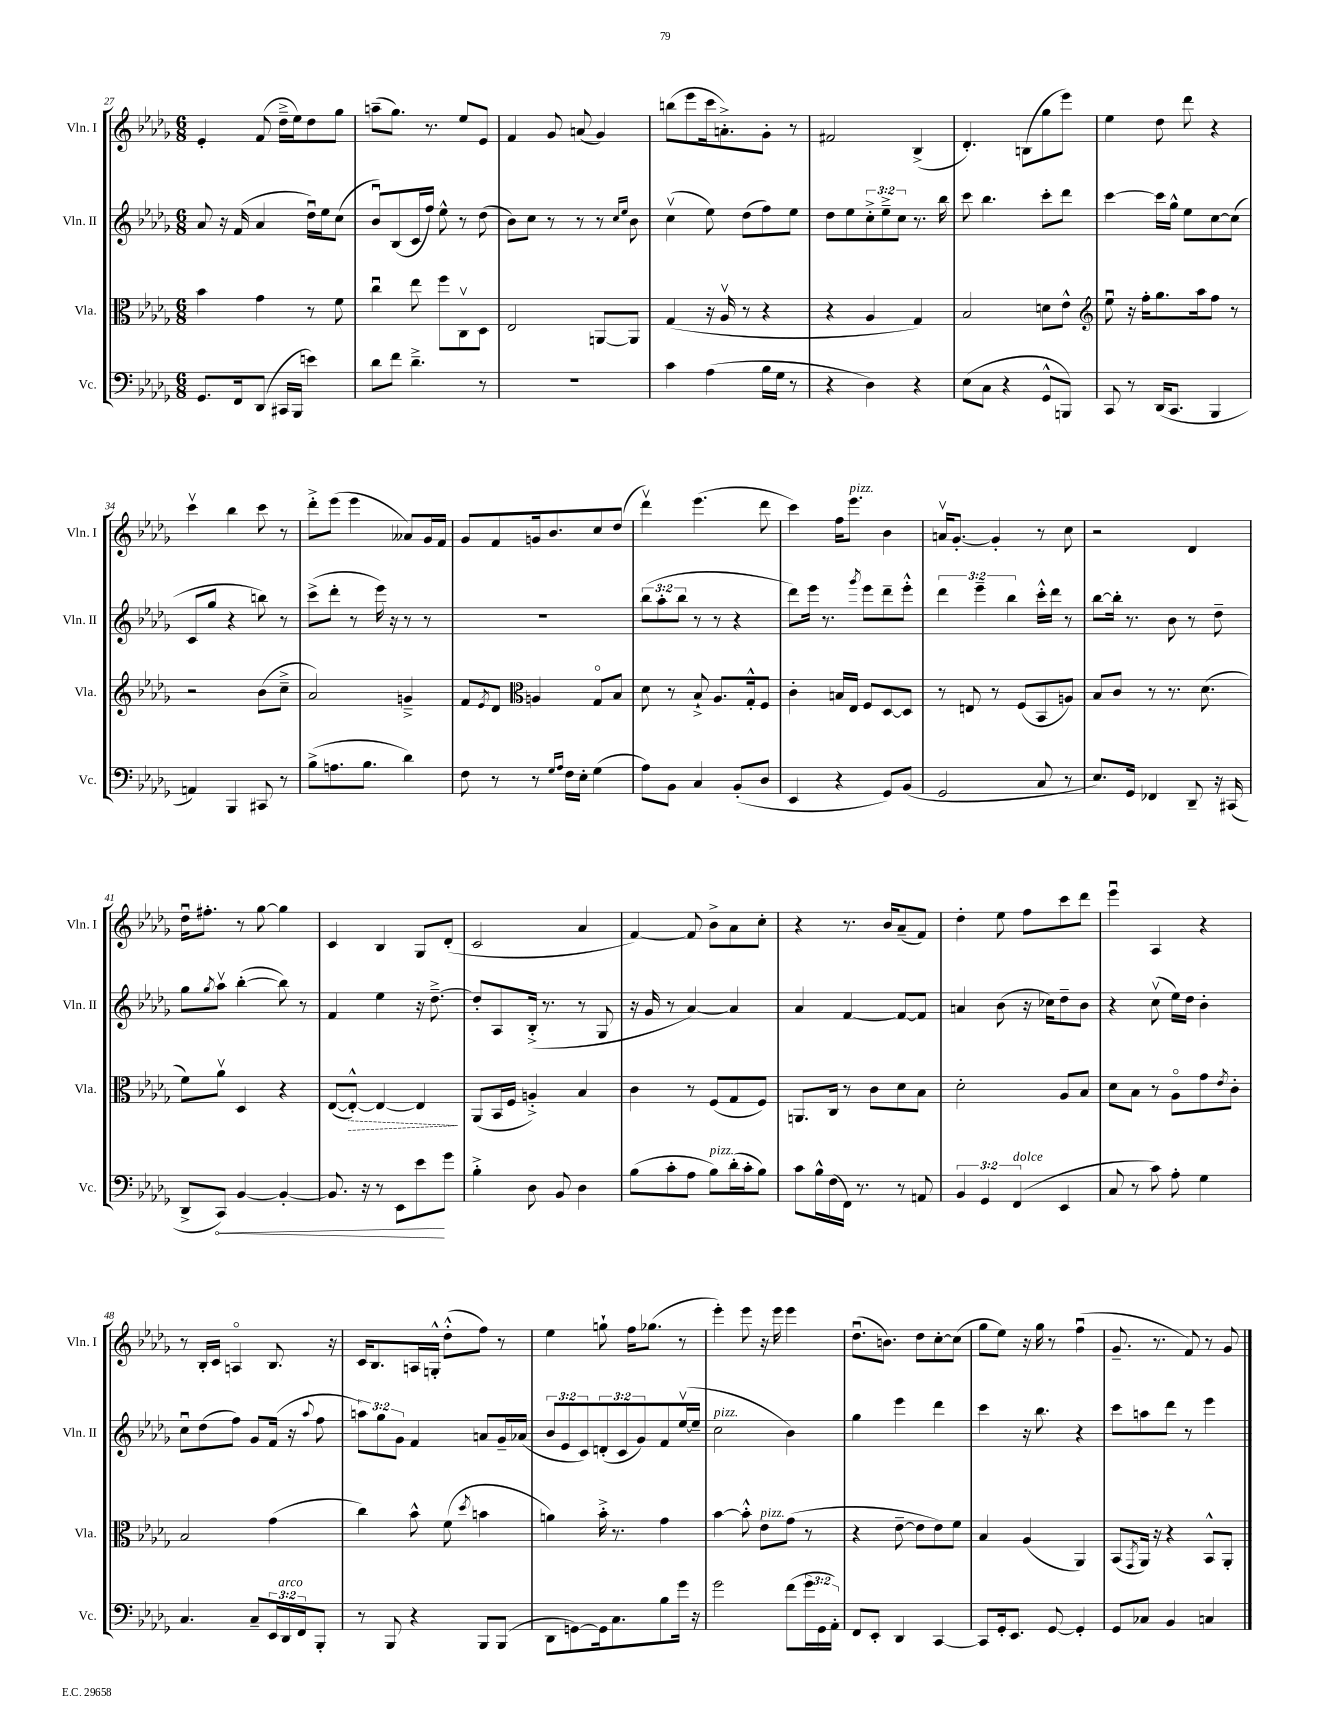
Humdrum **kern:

**kern	**dynam	**kern	**dynam	**kern	**kern
*part4	*part4	*part3	*part3	*part2	*part1
*staff4	*staff4	*staff3	*staff3	*staff2	*staff1
*I"Vc.	*	*I"Vla.	*	*I"Vln. II	*I"Vln. I
*I'Vc.	*	*I'Vla.	*	*I'Vln. II	*I'Vln. I
*clefF4	*	*clefC3	*	*clefG2	*clefG2
*k[b-e-a-d-g-]	*	*k[b-e-a-d-g-]	*	*k[b-e-a-d-g-]	*k[b-e-a-d-g-]
*M6/8	*	*M6/8	*	*M6/8	*M6/8
=27	=27	=27	=27	=27	=27
8.GG-/L	.	4b-\	.	8a-/	4e-'/
.	.	.	.	16r	.
16FF/k	.	.	.	(16f/	.
(8DD-/J	.	4g-\	.	4a-/	(8f/
16CC#X/LL	.	.	.	.	16dd-~^\LL
16BBB-/JJ	.	.	.	.	16ee-\J)
4en\)	.	8r	.	16dd-u\LL)	8dd-\
.	.	.	.	16ee-\J	.
.	.	8f\	.	(8cc\J	8gg-\J
=28	=28	=28	=28	=28	=28
8d-\L	.	4ccu\	.	8b-u/L)	(8aan~\L
8f\J	.	.	.	(8B-/	8.gg-\J)
4.d-~^\	.	8ee-\	.	16c/L	.
.	.	.	.	16ff/JJ)	8.r
.	.	8ff\L	.	8ee-^^\	.
.	.	8Cv\	.	8r	8ee-/L
8r	.	8D-\J	.	(8dd-\	8e-/J
=29	=29	=29	=29	=29	=29
2.r	.	2E-/	.	8b-\L)	4f/
.	.	.	.	8cc\J	.
.	.	.	.	8r	8g-/
.	.	.	.	8r	(8an/
.	.	[8AAn/L	.	8r	4g-/)
.	.	.	.	16qqcc/LL	.
.	.	.	.	16qqee-/JJ	.
.	.	8AA/J]	.	8b-\	.
=30	=30	=30	=30	=30	=30
4c\	.	(4G-/	.	(4ccv\	(8bbn\L
.	.	.	.	.	8eee-\
(4A-\	.	16r	.	8ee-\)	16ccc\k
.	.	16A-v/	.	.	8.an'^\)
.	.	8r	.	(8dd-\L	.
16B-\LL	.	4r	.	8ff\)	8g-'\J
16G-\JJ	.	.	.	.	.
8r	.	.	.	8ee-\J	8r
=31	=31	=31	=31	=31	=31
4r	.	4r	.	8dd-\L	2f#X/
.	.	.	.	8ee-\	.
4D-\)	.	4A-/	.	12cc'^\	.
.	.	.	.	12ee-~^\	.
.	.	.	.	12cc\J	.
4r	.	4G-/)	.	8.r	(4B-^/
.	.	.	.	16bb-\	.
=32	=32	=32	=32	=32	=32
(8E-\L	.	2B-/	.	8ccc\	4.d-'/)
8C\J	.	.	.	4.bb-\	.
4r	.	.	.	.	.
.	.	.	.	.	(8Bn\L
8GG-^^/L	.	8dn\L	.	8ccc'\L	8gg-\
8BBBn/J)	.	8e-^^\J	.	8ddd-\J	8eee-\J)
=33	=33	=33	=33	=33	=33
*	*	*clefG2	*	*	*
8CC/	.	8ee-u\	.	[4ccc\	4ee-\
8r	.	16r	.	.	.
.	.	16ff'\KL	.	.	.
(16DD-/KL	.	8.gg-\	.	16ccc\LL]	8dd-\
8.CC/J	.	.	.	16gg-^^\JJ	.
.	.	.	.	8ee-\L	8ddd-\
.	.	16aa-\k	.	.	.
4BBB-/	.	8ff\J	.	[8cc\	4r
.	.	8r	.	(8cc\J]	.
!!LO:LB:g=z
=34	=34	=34	=34	=34	=34
4AAn/)	.	2r	.	8c/L	4cccv\
.	.	.	.	8gg-/J	.
4BBB-/	.	.	.	4r	4bb-\
8CC#X/	.	(8b-\L	.	8bbn\)	8ccc\
8r	.	8cc~^\J	.	8r	8r
=35	=35	=35	=35	=35	=35
(8B-^\L	.	2a-/)	.	(8ccc^\L	8ddd-'^\L
8.An\	.	.	.	8ddd-'\J	(8eee-\J
.	.	.	.	8r	4eee-\
8.B-\J	.	.	.	.	.
.	.	.	.	16eee-\)	.
.	.	.	.	16r	.
4d-\)	.	4gn~^/	.	8r	8a--X/L)
.	.	.	.	8r	16g-/L
.	.	.	.	.	16f/JJ
=36	=36	=36	=36	=36	=36
8F\	.	8f/L	.	2.r	8g-/L
.	.	8qe-/	.	.	.
8r	.	8d-/J	.	.	8f/
*	*	*clefC3	*	*	*
8r	.	4An/	.	.	16gn/k
.	.	.	.	.	8.b-/
16qqG-/LL	.	.	.	.	.
16qqA-/JJ	.	.	.	.	.
16F\LL	.	.	.	.	.
16E-'\JJ	.	.	.	.	.
(4G-\	.	8G-/L	.	.	8cc/
.	.	8B-/J	.	.	(8dd-/J
=37	=37	=37	=37	=37	=37
8A-\L)	.	8d-\	.	(12bb-\L	4ddd-v\)
.	.	.	.	12aa-'\	.
8BB-\J	.	8r	.	.	.
.	.	.	.	12bb-\J	.
4C/	.	8B-`^/	.	8r	(4.eee-\
.	.	8.A-/L	.	8r	.
(8BB-'/L	.	.	.	4r	.
.	.	16G-'^^/k	.	.	.
8D-/J	.	8F/J	.	.	8ddd-\
=38	=38	=38	=38	=38	=38
4EE-/	.	4c'\	.	8ddd-\L)	4ccc\)
.	.	.	.	16eee-\Jk	.
.	.	.	.	8.r	.
4r	.	16Bn/LL	.	.	16ff\KL
!	!	!	!	!	!LO:TX:a:i:t=pizz.
.	.	16E-/JJ	.	.	8.eee-\J
.	.	.	.	8qggg-/	.
.	.	8F/L	.	8eee-\L	.
8GG-/L)	.	[8D-/	.	8ddd-~\	4b-\
(8BB-/J	.	8D-/J]	.	8eee-'^^\J	.
=39	=39	=39	=39	=39	=39
2GG-/	.	8r	.	6ddd-\	16anv/KL
.	.	.	.	.	[8.g-'/J
.	.	8En/	.	.	.
.	.	.	.	6eee-~\	.
.	.	8r	.	.	4g-'/]
.	.	.	.	6bb-\	.
.	.	(8F/L	.	.	.
8C/	.	8BB-/	.	16ccc'^^\LL	8r
.	.	.	.	16ddd-\JJ	.
8r	.	8An/J)	.	8r	8cc\
=40	=40	=40	=40	=40	=40
8.E-/L)	.	8B-/L	.	[8bb-\L	2r
.	.	8c/J	.	16bb-'\Jk]	.
16GG-/Jk	.	.	.	8.r	.
4FF-X/	.	8r	.	.	.
.	.	8.r	.	8b-\	.
8DD-~/	.	.	.	8r	4d-/
.	.	(8.d-\	.	.	.
16r	.	.	.	8dd-~\	.
(16CC#X/	.	.	.	.	.
!!LO:LB:g=z
=41	=41	=41	=41	=41	=41
8DD-^/L	.	8f\L)	.	8gg-\L	16dd-u\KL
.	.	.	.	.	8.ff#X'\J
.	.	.	.	8qgg-/	.
!	!LO:HP:b	!	!	!	!
8CC/J)	<	8a-v\J	.	8aa-v\J	.
[4BB-/	.	4D-/	.	([4bb-'\	8r
.	.	.	.	.	[8gg-\
4BB-'/_	.	4r	.	8bb-\])	4gg-\]
.	.	.	.	8r	.
=42	=42	=42	=42	=42	=42
8.BB-/]	.	([8E-/L	.	4f/	4c/
!	!	!	!LO:HP:b	!	!
.	.	8E-'^^/J_)	>	.	.
16r	.	.	.	.	.
8r	.	4E-/_	.	4ee-\	4B-/
8EE-\L	.	.	.	.	.
8e-\	.	4E-/]	.	16r	8G-/L
.	.	.	.	[8.dd-~^\	.
8g-\J	[	.	.	.	(8d-'/J
.	.	.	]	.	.
=43	=43	=43	=43	=43	=43
4B-'^\	.	(8AA-/L	.	8dd-'/L]	2c/
.	.	16BB-/L	.	8A-/	.
.	.	16F/JJ	.	.	.
8D-\	.	4An'^/)	.	(16B-'^/Jk	.
.	.	.	.	8.r	.
8BB-/	.	.	.	.	.
4D-\	.	4B-/	.	8r	4a-/
.	.	.	.	8G-/	.
=44	=44	=44	=44	=44	=44
(8B-\L	.	4c\	.	16r	[4f/)
.	.	.	.	16g-/	.
8c'\	.	.	.	8r	.
8A-\J	.	8r	.	[4a-/)	8f/]
!LO:TX:a:i:t=pizz.	!	!	!	!	!
8B-\L)	.	(8F/L	.	.	8b-^\L
(16d-'\L	.	8G-/	.	4a-/]	8a-\
16c'\J	.	.	.	.	.
8B-\J)	.	8F/J)	.	.	8cc'\J
=45	=45	=45	=45	=45	=45
8c\L	.	8.AAn/L	.	4a-/	4r
16B-^^\L	.	.	.	.	.
(16F\	.	16C/Jk	.	.	.
16FF\JJ)	.	8r	.	[4f/	8.r
8.r	.	.	.	.	.
.	.	8c\L	.	.	.
.	.	.	.	.	16b-/KL
8r	.	8d-\	.	8f/L_	(8a-~/
8AAn/	.	8B-\J	.	8f/J]	8f/J)
=46	=46	=46	=46	=46	=46
6BB-/	.	2d-'\	.	4an/	4dd-'\
6GG-/	.	.	.	.	.
.	.	.	.	(8b-\	8ee-\
!LO:TX:a:i:t=dolce	!	!	!	!	!
(6FF/	.	.	.	.	.
.	.	.	.	16r	8ff\L
.	.	.	.	16cc-X\KL)	.
4EE-/	.	8A-/L	.	8dd-~\	8ccc\
.	.	8B-/J	.	8b-\J	8ddd-\J
=47	=47	=47	=47	=47	=47
8C/	.	8d-\L	.	4r	4eee-u\
8r	.	8B-\J	.	.	.
8c\)	.	8r	.	(8ccv\	4A-/
8A-'\	.	8A-\L	.	16ee-\LL)	.
.	.	.	.	16dd-\JJ	.
4G-\	.	8g-\	.	4b-'\	4r
.	.	8qe-/	.	.	.
.	.	8c'\J	.	.	.
!!LO:LB:g=z
=48	=48	=48	=48	=48	=48
4.C/	.	2B-/	.	8ccu\L	8r
.	.	.	.	(8dd-\	16B-'/LL
.	.	.	.	.	16c/JJ
.	.	.	.	8ff\J)	4An/
8C~/L	.	.	.	8g-/L	.
24EE-/L	.	(4g-\	.	(16f/Jk	8.B-/
!LO:TX:a:i:t=arco	!	!	!	!	!
24DD-/	.	.	.	.	.
.	.	.	.	16r	.
24FF/J	.	.	.	.	.
.	.	.	.	8qqaa-/	.
8BBB-'/J	.	.	.	8ff\	.
.	.	.	.	.	16r
=49	=49	=49	=49	=49	=49
8r	.	4cc\)	.	12aan\L)	16c/KL
.	.	.	.	.	8.B-/
.	.	.	.	12gg-\	.
8BBB-/	.	.	.	.	.
.	.	.	.	12g-\J	.
4r	.	8b-^^\	.	4f/	16An/L
.	.	.	.	.	16Gn'^^/JJ
.	.	(8f\	.	.	(8dd-'^^\L
.	.	8qdd-/	.	.	.
8BBB-/L	.	4bn\	.	8an/L	8ff\J)
(8BBB-/J	.	.	.	16g-~/L	8r
.	.	.	.	(16a-X/JJ	.
=50	=50	=50	=50	=50	=50
8DD-\L	.	4an\)	.	12b-/L	4ee-\
.	.	.	.	12e-/	.
[8GGn\)	.	.	.	.	.
.	.	.	.	12c/)	.
16GG\k]	.	16b-'^\	.	(12dn'/	8ggn`\
8.C\	.	8.r	.	.	.
.	.	.	.	12c/	.
.	.	.	.	.	16ff\KL
.	.	.	.	12g-/)	.
.	.	.	.	.	(8.gg-X\J
8B-\	.	4g-\	.	8f/	.
16g-\Jk	.	.	.	([16ee-v/L	8r
16r	.	.	.	16ee-~/JJ]	.
=51	=51	=51	=51	=51	=51
!	!	!	!	!LO:TX:a:i:t=pizz.	!
2g-\	.	[4b-\	.	2cc\	4eee-'\)
.	.	8b-'^^\]	.	.	8eee-\
!	!	!LO:TX:a:i:t=pizz.	!	!	!
.	.	8e-\L	.	.	16r
.	.	.	.	.	16eee-\
(8f\L	.	(8g-\J	.	4b-\)	4eee-\
24g-\L	.	8r	.	.	.
24GG-\	.	.	.	.	.
24AA-'\JJ)	.	.	.	.	.
=52	=52	=52	=52	=52	=52
8FF/L	.	4r	.	4gg-\	(8.dd-u\L
8EE-'/J	.	.	.	.	.
.	.	.	.	.	8.bn\J)
4DD-/	.	[8e-~\	.	4eee-\	.
.	.	8e-\L]	.	.	8dd-\L
[4CC/	.	8e-\)	.	4ddd-\	[8cc'\
.	.	8f\J	.	.	(8cc\J]
=53	=53	=53	=53	=53	=53
8CC/L]	.	4B-/	.	4ccc\	8gg-\L
16GG-'/k	.	.	.	.	8ee-\J)
8.EE-/J	.	.	.	.	.
.	.	(4A-/	.	16r	16r
.	.	.	.	8.bb-\	16gg-\
[8GG-/	.	.	.	.	8r
4GG-'/]	.	4AA-/)	.	4r	(4ffu\
=54	=54	=54	=54	=54	=54
8GG-/L	.	(8BB-/L	.	8ccc\L	8.g-~/
.	.	8qGG-/	.	.	.
8C-X/J	.	16AA-/Jk)	.	8aan\	.
.	.	16r	.	.	8.r
4BB-/	.	4r	.	8ddd-\J	.
.	.	.	.	8r	8f/)
4Cn/	.	8BB-^^/L	.	4eee-\	8r
.	.	8AA-'/J	.	.	8g-/
==	==	==	==	==	==
*-	*-	*-	*-	*-	*-
